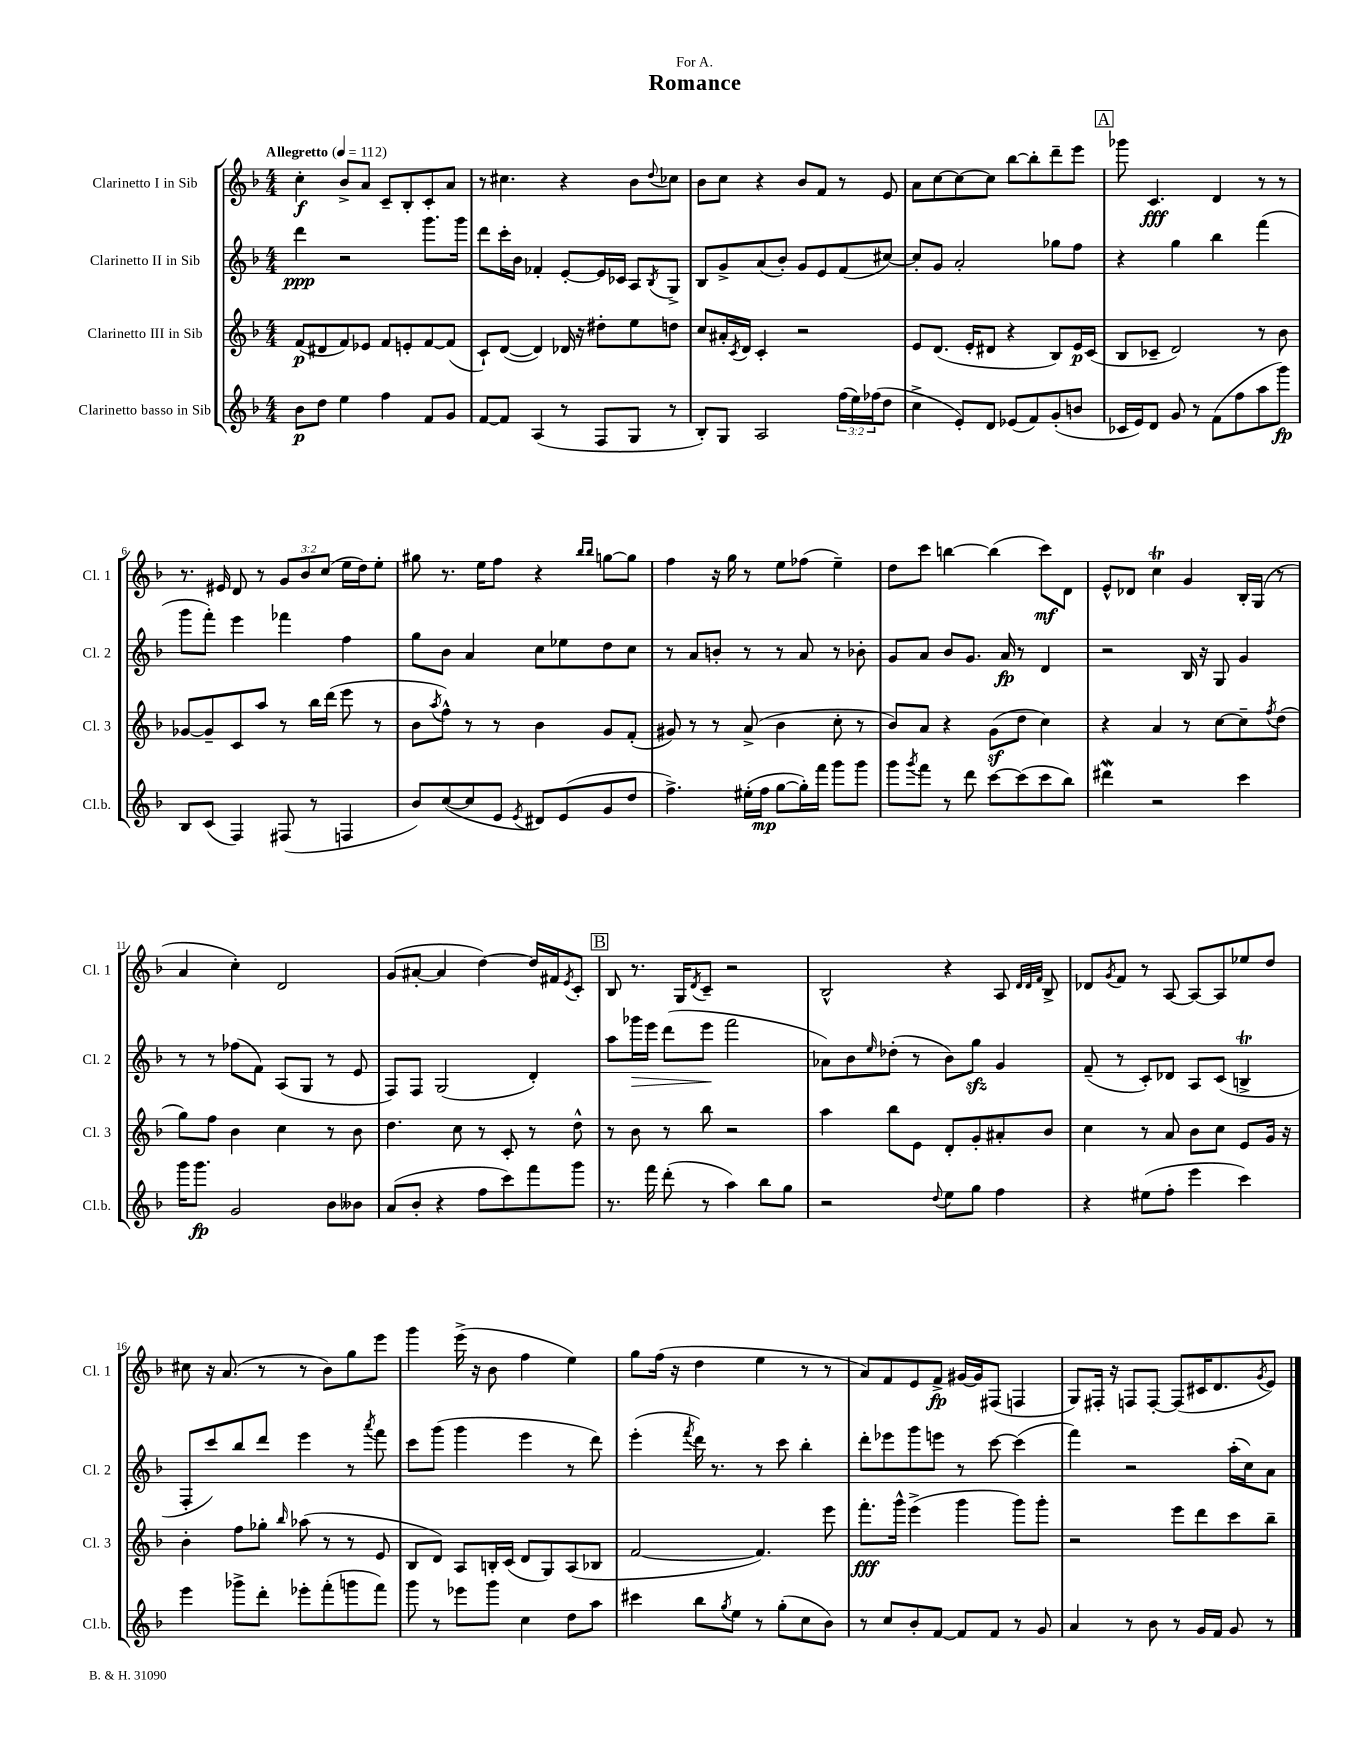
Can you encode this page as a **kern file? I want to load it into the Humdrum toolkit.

**kern	**kern	**kern	**kern
*staff4	*staff3	*staff2	*staff1
*clefG2	*clefG2	*clefG2	*clefG2
*k[b-]	*k[b-]	*k[b-]	*k[b-]
*M4/4	*M4/4	*M4/4	*M4/4
*MM112	*MM112	*MM112	*MM112
8b-	(8f	4ddd	4cc'
8dd	8d#	.	.
4ee	8f)	2r	8b-^
.	8e-	.	8a
4ff	8f	.	8c~
.	8e'	.	8B-'
8f	[8f	8.ggg	8c'
8g	(8f]	.	8a
.	.	16ggg	.
=	=	=	=
[8f	8c`)	8ddd	8r
8f]	([8d	16ccc'	4.cc#
.	.	16b-	.
(4A	4d])	4f-'	.
8r	16d-	[8e'	4r
.	16r	.	.
8F	8dd#'	16e]	.
.	.	16c-	.
8G	8ee	8A	8b-
.	.	8qB-	8qqdd
8r	8dd	8G^	8cc-
=	=	=	=
8B-')	8cc	8B-	8b-
8G	16a#'	8g^	8cc
.	8qc	.	.
.	16d	.	.
2A	4c'	(8a	4r
.	.	8b-')	.
.	2r	8g	8b-
.	.	8e	8f
(24ff	.	(8f	8r
24ee)	.	.	.
(24ff-	.	.	.
8dd	.	[8cc#)	8e
=	=	=	=
4cc^	8e	8cc#']	8a
.	(8.d	8g	[8cc
8e')	.	2a'	8cc_
.	16e'	.	.
8d	8d#	.	8cc]
(8e-	4r	.	[8bb-
8f)	.	.	8bb-']
(8g'	8B-)	8gg-	8ddd~
8b	16e	8ff	8eee
.	(16c	.	.
=	=	=	=
16c-	8B-	4r	8ggg-
16e)	.	.	.
8d	8c-~	.	4.c
8g	2d)	4gg	.
8r	.	.	.
(8f	.	4bb-	4d
8ff	.	.	.
8aa	8r	(4fff	8r
8ggg)	8b-	.	8r
=	=	=	=
8B-	[8g-	8ggg	8.r
(8c	8g-~]	8fff')	.
.	.	.	16e#
4F)	8c	4eee	8d
.	8aa	.	8r
(8F#	8r	4fff-	12g
.	.	.	12b-
8r	16bb-	.	.
.	.	.	(12cc
.	(16ddd	.	.
4F	8eee	4ff	16ee
.	.	.	16dd)
.	8r	.	8ee'
=	=	=	=
8b-)	8b-	8gg	8gg#
.	8qaa	.	.
([8cc	8ff^^)	8b-	8.r
8cc]	8r	4a	.
.	.	.	16ee
8e	8r	.	8ff
8qe	.	.	.
8d#)	4b-	8cc	4r
(8e	.	8ee-	.
.	.	.	16qqbb-
.	.	.	16qqbb-
8g	8g	8dd	[8gg
8dd	(8f'	8cc	8gg]
=	=	=	=
4.ff^)	8g#)	8r	4ff
.	8r	8a	.
.	8r	8b'	16r
.	.	.	16gg
(16ee#'	(8a^	8r	8r
16ff	.	.	.
[8gg	4b-	8r	8ee
16gg'])	.	8a	(8ff-
16fff	.	.	.
8ggg	8cc'	8r	4ee~)
8ggg	8r	8b-'	.
=	=	=	=
8ggg	8b-)	8g	8dd
8qggg	.	.	.
8fff	8a	8a	8ccc
8r	4r	8b-	[4bb
8ddd	.	8.g	.
[8ccc	(8g	.	(4bb]
.	.	16a	.
(8ccc]	8dd	8r	.
8ccc	4cc)	4d	8ccc)
8bb-)	.	.	8d
=	=	=	=
4ddd#	4r	2r	8e^^
.	.	.	8d-
2r	4a	.	4cc
.	8r	16B-	4g
.	.	16r	.
.	[8cc	8G	.
4ccc	8cc~]	4g	16B-'
.	.	.	(16G
.	8qff	.	.
.	(8dd	.	8r
=	=	=	=
16ggg	8gg)	8r	4a
8.ggg	.	.	.
.	8ff	8r	.
2g	4b-	(8ff-	4cc')
.	.	8f)	.
.	4cc	(8A	2d
.	.	8G	.
8b-	8r	8r	.
8b--	8b-	8e	.
=	=	=	=
(8a	4.dd	8F)	(8g
8b-'	.	8F	[8a#'
4r	.	(2G	4a#]
.	8cc	.	.
8ff	8r	.	[4dd)
8ccc)	8c'	.	.
8fff	8r	4d')	16dd]
.	.	.	16f#
.	.	.	8qe
8ggg	8dd^^	.	8c'
=	=	=	=
8.r	8r	8aa	8B-
.	8b-	16ggg-	8.r
16fff	.	16eee	.
(8ddd'	8r	(8ddd	.
.	.	.	16G
.	.	.	8qd
8r	8bb-	8eee	8c~
4aa)	2r	2fff	2r
8bb-	.	.	.
8gg	.	.	.
=	=	=	=
2r	4aa	8a-)	2B-^^
.	.	8b-	.
.	.	16qqee	.
.	8bb-	(8dd-'	.
.	8e	8r	.
8qqdd	.	.	.
8ee	8d'	8b-)	4r
8gg	8g'	8gg	.
4ff	8a#'	4g	8A
.	.	.	32qqd
.	.	.	32qqd
.	.	.	32qqf
.	8b-	.	8B-^
=	=	=	=
4r	4cc	(8f~	8d-
.	.	.	8qg
.	.	8r	8f
(8ee#	8r	8c')	8r
8ff'	8a	8d-	[8A
4eee	8b-	8A	8A_
.	8cc	(8c	8A]
4ccc)	8e	4B^	8ee-
.	16g	.	8dd
.	16r	.	.
=	=	=	=
4eee	4b-'	8F'	8cc#
.	.	8ccc)	16r
.	.	.	(8.a
8ggg-^	8ff	8bb-	.
8ddd'	8gg-'	8ddd	8r
.	16qqbb-	.	.
8eee-'	(8aa-	4eee	8r
(8fff'	8r	.	8b-)
8ggg	8r	8r	8gg
.	.	8qaaa	.
8fff)	8e	8fff	8eee
=	=	=	=
8ggg	8B-	8ccc	4ggg
8r	8d)	(8ggg	.
8eee-	8A	4ggg	(16eee^
.	.	.	16r
8ggg	16B'	.	8b-
.	(16c	.	.
4cc	8d	4eee	4ff
.	8G)	.	.
8dd	(8A	8r	4ee)
8aa	8B-	8ddd)	.
=	=	=	=
4ccc#	[2f	(4eee'	8gg
.	.	.	(16ff
.	.	.	16r
.	.	8qfff	.
8bb-	.	16ddd)	4dd
.	.	8.r	.
8qgg	.	.	.
8ee	.	.	.
8r	4.f])	8r	4ee
(8gg'	.	8ccc	.
8cc	.	4bb-'	8r
8b-)	8eee	.	8r
=	=	=	=
8r	8.fff'	8ddd'	8a)
8cc	.	8eee-	8f
.	16ggg^^	.	.
8b-'	(4eee^	8ggg	8e
[8f	.	8eee	8f^
8f]	4ggg	8r	[16g#
.	.	.	16g#]
8f	.	[8ccc	(8F#
8r	8ggg)	(4ccc]	4F
8g	8ggg'	.	.
=	=	=	=
4a	2r	4fff)	8G)
.	.	.	16F#'
.	.	.	16r
8r	.	2r	8F
8b-	.	.	[8F'
8r	8eee	.	(8F]
16g	8ddd	.	16c#
16f	.	.	8.d
8g	8ccc	(16aa'	.
.	.	16cc)	.
.	.	.	8qg
8r	8bb-~	8a	8e)
==	==	==	==
*-	*-	*-	*-
